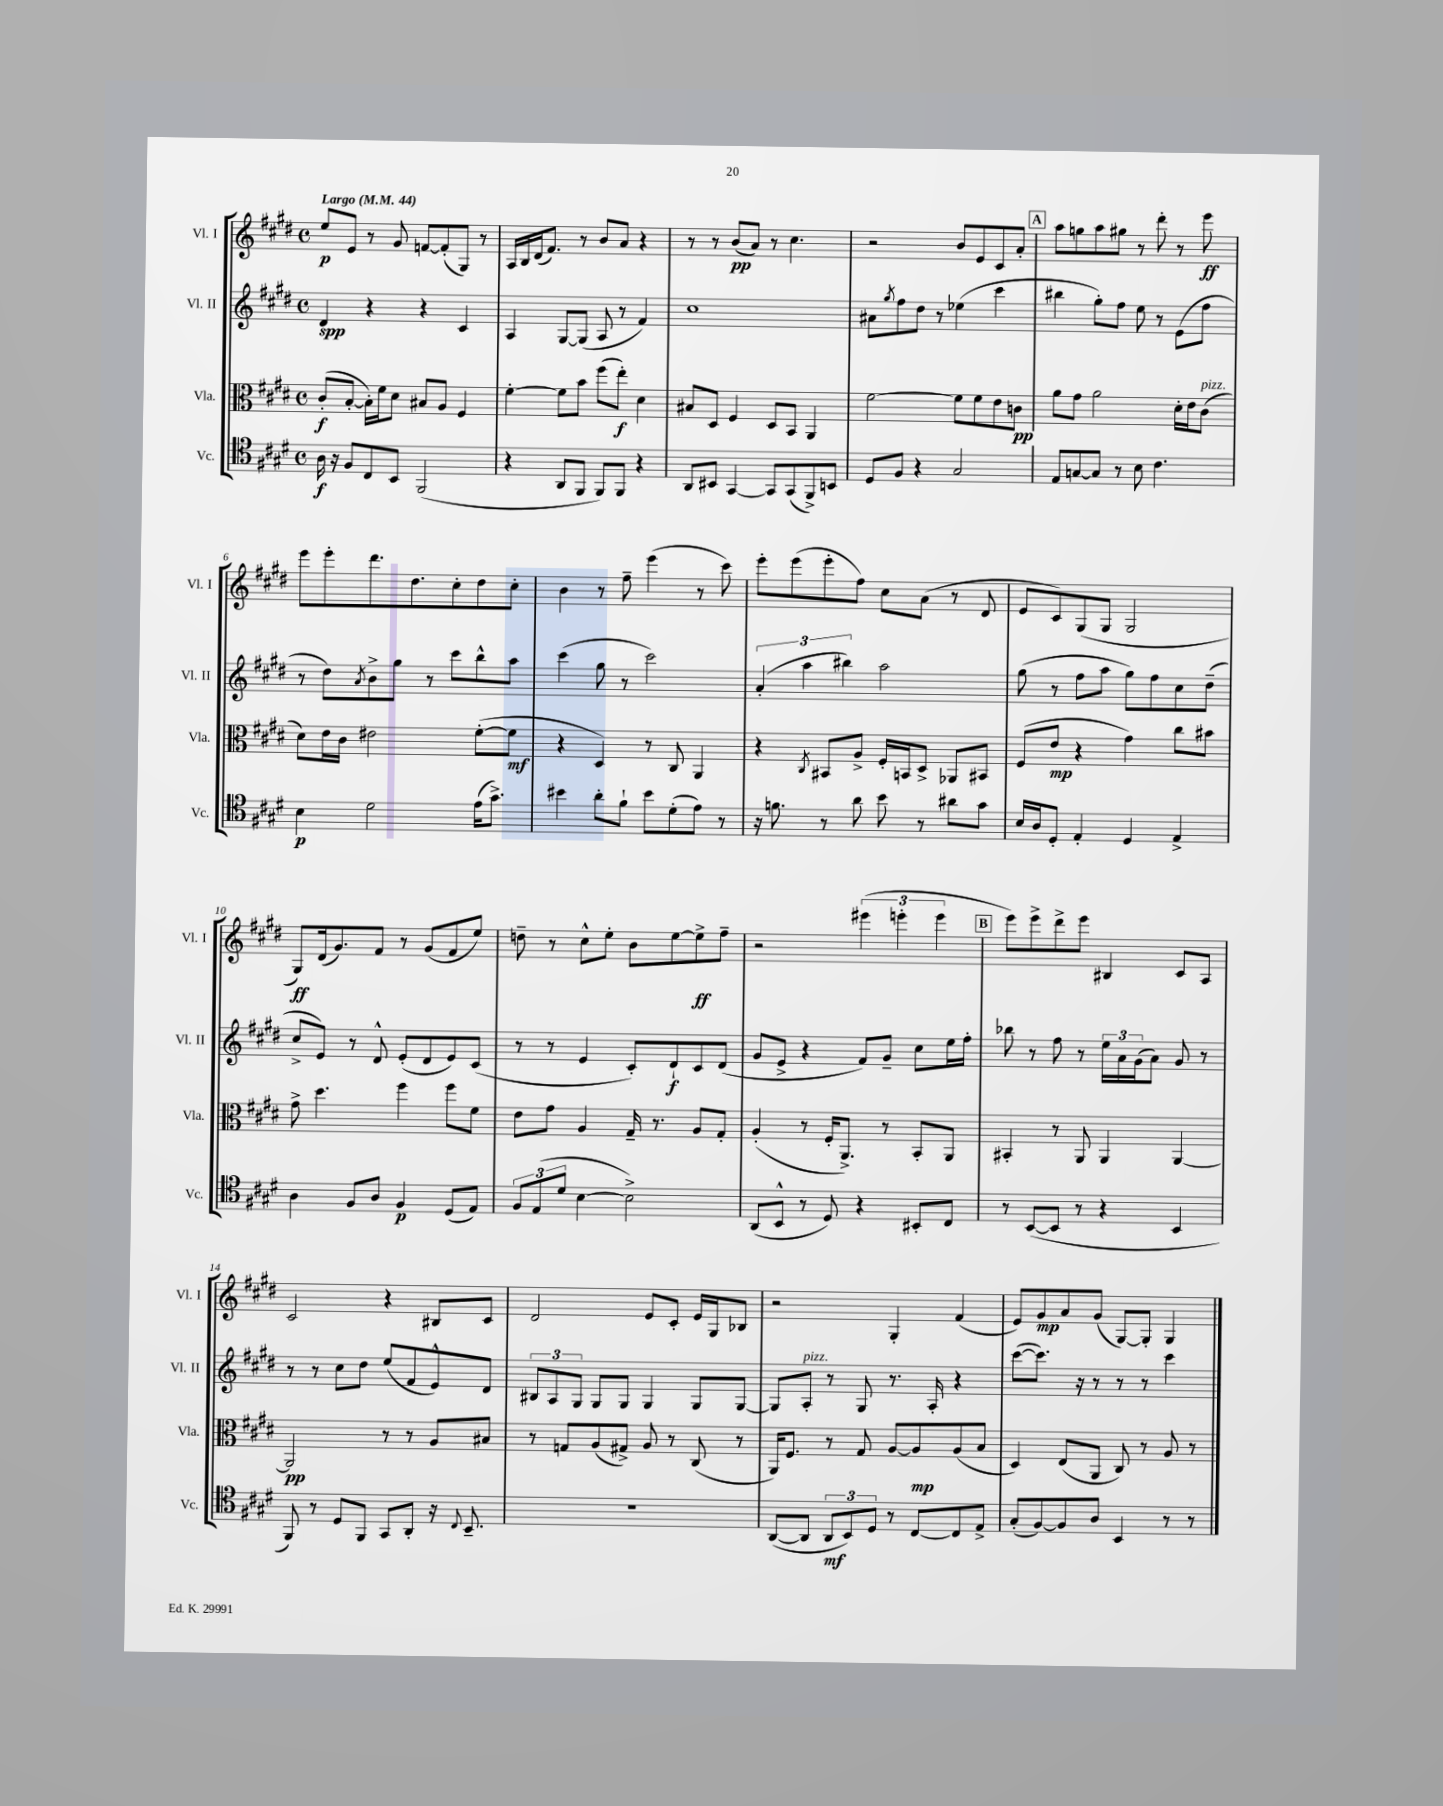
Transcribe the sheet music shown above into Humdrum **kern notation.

**kern	**kern	**kern	**kern
*staff4	*staff3	*staff2	*staff1
*clefC4	*clefC3	*clefG2	*clefG2
*k[f#c#g#d#]	*k[f#c#g#d#]	*k[f#c#g#d#]	*k[f#c#g#d#]
*M4/4	*M4/4	*M4/4	*M4/4
*met(c)	*met(c)	*met(c)	*met(c)
*MM44	*MM44	*MM44	*MM44
16A	(8c#'	4d#	8ee
16r	.	.	.
8F#	[8B'	.	8e
8C#	16B'])	4r	8r
.	16f#	.	.
8BB	8d#	.	8g#
(2FF#	8B#	4r	[8f
.	8A	.	(8f']
.	4F#	4c#	8G#)
.	.	.	8r
=	=	=	=
4r	[4f#'	4A	16A
.	.	.	16B
.	.	.	(16d#
.	.	.	8.f#)
8AA	8f#]	[8G#	.
8FF#	8b	(8G#]	8r
8FF#)	(8ff#	8A	8b
8FF#	8ee')	8r	8a
4r	4d#	4f#)	4r
=	=	=	=
8AA	8B#	1cc#	8r
8BB#	8D#	.	8r
[4GG#	4F#	.	(8b
.	.	.	8a)
8GG#]	8D#	.	8r
(8GG#	8BB	.	4.cc#
8FF#^)	4AA	.	.
8BB	.	.	.
=	=	=	=
8D#	[2f#	8a#	2r
.	.	8qgg#	.
8F#	.	8ff#	.
4r	.	8dd#	.
.	.	8r	.
2G#	8f#]	(4ee-	8b
.	8f#	.	8e
.	8e	4ccc#	8c#
.	8c	.	8a'
=	=	=	=
8E	8a	4bb#	8aa
[8G	8g#	.	8gg
8G]	2a	8gg#')	8aa
8r	.	8ff#	8gg#
8B	.	8ee	8r
4.c#	.	8r	8ddd#'
.	16d#'	(8e	8r
.	16e	.	.
.	(8c#	8ff#	8eee
=	=	=	=
4B	8d#)	8r	8eee
.	16e	8dd#)	8eee'
.	16c#	.	.
.	.	8qa	.
2d#	2e#	8b^	8.ddd#
.	.	8gg#	.
.	.	.	8.dd#
.	.	8r	.
.	.	8ccc#	8cc#'
(16e	([8f#'	8bb^^	8dd#
8.g#^)	.	.	.
.	8f#]	8aa	8cc#'
=	=	=	=
4b#	4r	(4ccc#	4b
8a'	4D#)	8gg#	8r
8f#`	.	8r	8ff#~
8b#	8r	2ccc#)	(4eee
(8d#'	8C#	.	.
8e)	4AA	.	8r
8r	.	.	8ccc#)
=	=	=	=
16r	4r	(6a'	8eee'
8.f	.	.	.
.	.	.	(8eee
.	.	6aa	.
.	8qC#	.	.
8r	8BB#	.	8eee'
.	.	6bb#)	.
8a	8A^	.	8ff#)
8b	16F#'	2aa	8cc#
.	16BB	.	.
8r	8D#^	.	(8a
8a#	8AA-	.	8r
8g#	8BB#	.	8d#
=	=	=	=
16B	(8F#	(8gg#	8e
16A	.	.	.
8D#'	8e	8r	8c#)
4E'	4r	8ff#	(8G#
.	.	8aa	8G#
4D#	4g#)	8gg#)	2G#
.	.	8ff#	.
4E^	8cc#	8cc#	.
.	8b#	(8dd#~	.
=	=	=	=
4A	8g#^	8cc#^	8G#)
.	4.dd#	8e)	(16d#
.	.	.	8.g#)
8F#	.	8r	.
8A	.	8d#^^	8f#
4F#	4ff#	(8e'	8r
.	.	8d#	(8g#
(8D#	8ff#	8e)	8f#
8E)	8f#	(8c#	8ee)
=	=	=	=
12F#	8e	8r	8dd~
(12E	.	.	.
.	8g#	8r	8r
12d#	.	.	.
[4B	4A	4e	8cc#^^
.	.	.	8ee'
2B^])	16G#~	8c#')	8b
.	8.r	.	.
.	.	8d#`	[8ee
.	8A	8c#	8ee^]
.	8G#'	(8d#	8ff#~
=	=	=	=
(8AA	(4A'	8g#	2r
8BB^^	.	8e^	.
8r	8r	4r	.
8D#)	16F#'	.	.
.	8.AA^)	.	.
4r	.	8f#)	(6eee#
.	8r	8g#~	.
.	.	.	6eee'
8BB#'	8BB'	8cc#	.
.	.	.	6eee
8C#	8AA	16ee	.
.	.	16ff#'	.
=	=	=	=
8r	4BB#'	8bb-	8eee)
([8BB	.	8r	8eee^
8BB]	8r	8ff#	8ddd#^
8r	8AA	8r	8eee
4r	4AA	24ee	4B#
.	.	24a	.
.	.	(24g#	.
.	.	8a)	.
4BB	[4AA	8g#	8c#
.	.	8r	8A
=	=	=	=
8FF#)	2AA]	8r	2c#
8r	.	8r	.
8D#	.	8cc#	.
8FF#	.	8dd#	.
8GG#	8r	(8ee	4r
8AA'	8r	8f#	.
16r	8A	8e^^)	8B#
8qqC#	.	.	.
8.BB~	.	.	.
.	8B#	8d#	8c#
=	=	=	=
1r	8r	12B#	2d#
.	.	12A	.
.	8G	.	.
.	.	12G#	.
.	(8A	8G#	.
.	8G#^)	8G#	.
.	8A	4G#	8e
.	8r	.	8c#'
.	(8C#	8G#	16e
.	.	.	16G#
.	8r	[8G#	8B-
=	=	=	=
([8AA	16AA)	8G#]	2r
.	8.F#	.	.
8AA]	.	8A'	.
12AA	8r	8r	.
12BB)	.	.	.
.	8G#	8G#	.
12D#	.	.	.
8r	[8A	8.r	4G#'
[8C#	8A]	.	.
.	.	16A'	.
8C#]	(8A	4r	(4f#
8E^	8B	.	.
=	=	=	=
(8G#'	4D#)	([8ccc#	8e)
[8F#)	.	8.ccc#])	8g#
8F#]	(8E	.	8a
.	.	16r	.
8A	8AA	8r	(8g#
4BB	8C#)	8r	[8G#)
.	8r	8r	8G#']
8r	8A	4ccc#	4G#
8r	8r	.	.
==	==	==	==
*-	*-	*-	*-
